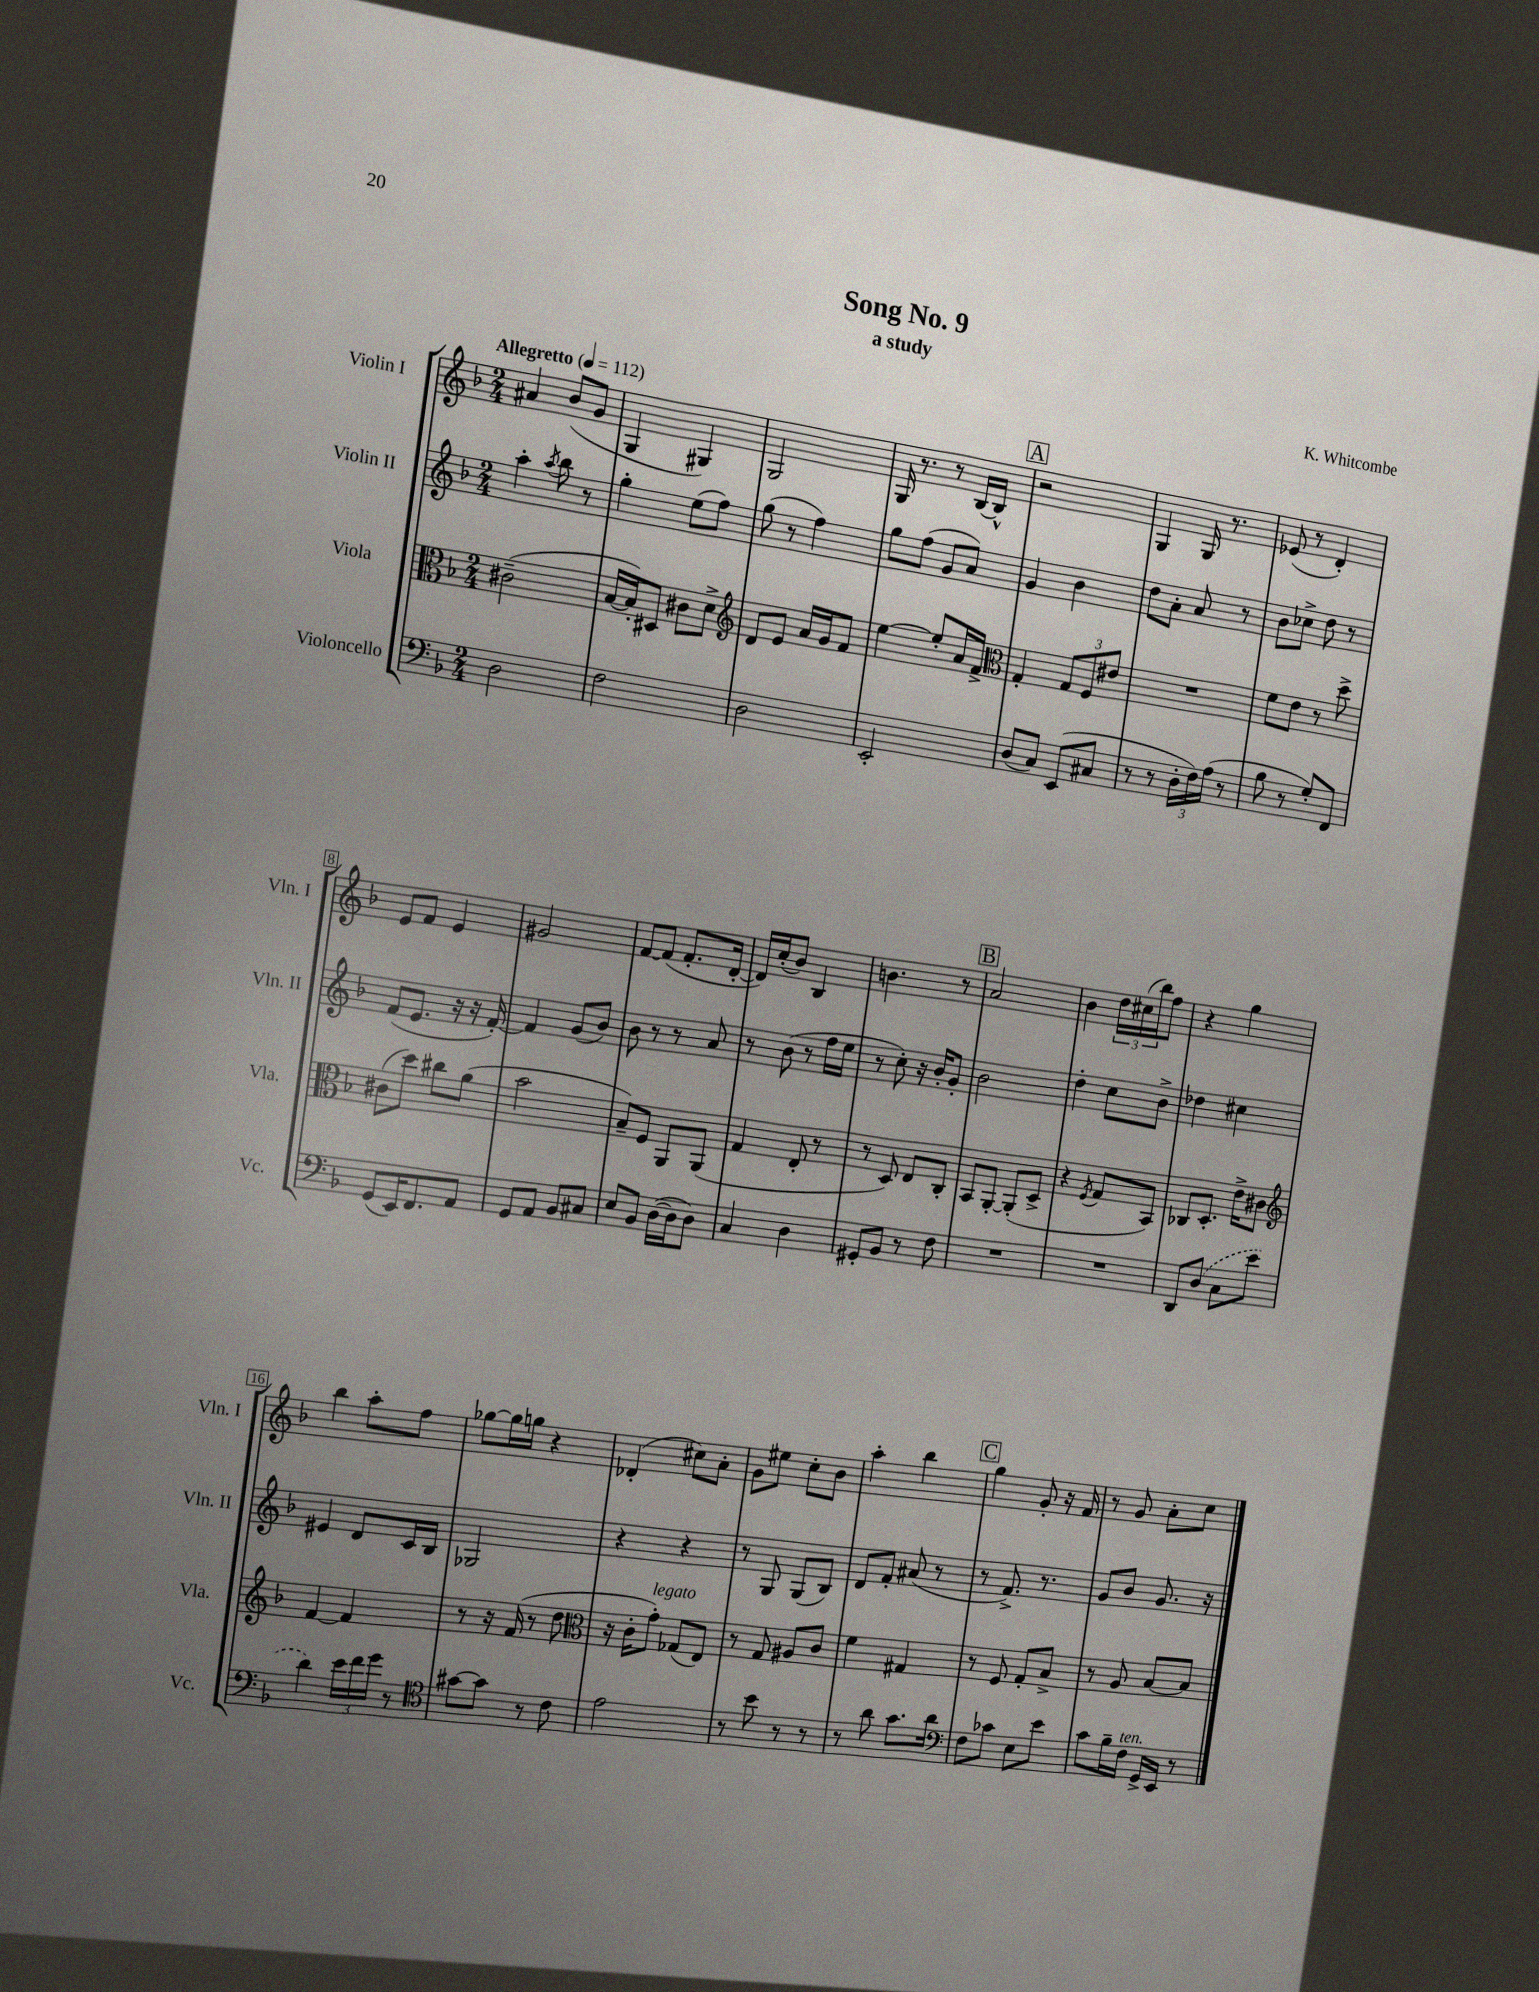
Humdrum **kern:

**kern	**kern	**kern	**kern
*part4	*part3	*part2	*part1
*staff4	*staff3	*staff2	*staff1
*I"Violoncello	*I"Viola	*I"Violin II	*I"Violin I
*I'Vc.	*I'Vla.	*I'Vln. II	*I'Vln. I
*clefF4	*clefC3	*clefG2	*clefG2
*k[b-]	*k[b-]	*k[b-]	*k[b-]
*M2/4	*M2/4	*M2/4	*M2/4
*MM112	*MM112	*MM112	*MM112
=1	=1	=1	=1
!	!	!	!LO:TX:a:B:t=Allegretto
2D\	(2c#X~\	4aa'\	4a#X/
.	.	8qaa/	.
.	.	8bb-\	(8b-/L
.	.	8r	8g/J
=2	=2	=2	=2
2F\	[16B-/LL	4gg'\	4G/
.	16B-'/J])	.	.
.	8D#X/J	.	.
.	8c#X\L	(8ee\L	4G#X/)
.	8d^\J	8ff\J)	.
=3	=3	=3	=3
*	*clefG2	*	*
2D\	8d/L	(8gg\	2G/
.	8e/J	8r	.
.	16a/LL	4ff\)	.
.	16g/J	.	.
.	8f/J	.	.
=4	=4	=4	=4
2EE'/	[4ee\	8gg\L	16G/
.	.	.	8.r
.	.	(8ff\J	.
.	8ee'/L]	8g/L	8r
.	16a/L	8a/J)	[16B-/LL
.	16f^/JJ	.	16B-^^/JJ]
!!LO:REH:place=s1:t=A
=5	=5	=5	=5
*	*clefC3	*	*
(8D/L	4G'/	4g/	2r
8C/J)	.	.	.
(8EE/L	12G/L	4b-\	.
.	12F/	.	.
8C#X/J	.	.	.
.	12e#X/J	.	.
=6	=6	=6	=6
8r	2r	8dd\L	4G/
8r	.	8a'\J	.
24D'\LL	.	8a/	16G/
24F\)	.	.	.
.	.	.	8.r
(24A\JJ	.	.	.
8r	.	8r	.
=7	=7	=7	=7
8B-\	8f\L	8b-\L	(8e-X/
8r	8e\J	8cc-X^\J	8r
8G'/L)	8r	8dd\	4d'/)
8FF/J	8dd^\	8r	.
!!LO:LB:g=z
=8	=8	=8	=8
(8GG/L	(8c#X\L	(8f/L	8e/L
16EE/K)	8dd\J)	8.e/J	8f/J
8.FF/	.	.	.
.	8cc#X\L	.	4e/
.	.	16r	.
8AA/J	(8a\J	16r	.
.	.	[16f'/)	.
=9	=9	=9	=9
8GG/L	2b-\	4f/]	2g#X/
8AA/J	.	.	.
8BB-/L	.	(8g/L	.
8C#X/J	.	8b-/J)	.
=10	=10	=10	=10
8E/L	8B-~/L)	8b-\	[8f/L
8BB-/J	8F/J	8r	(8f/J]
([16D\LL	8AA/L	8r	8.f'/L
16D\J]	.	.	.
8D\J)	(8AA/J	8a/	.
.	.	.	[16d'/Jk
=11	=11	=11	=11
4C/	4G/	8r	16d/LL])
.	.	.	(16cc'/J
.	.	(8b-\	8b-/J)
4D\	8E'/	8r	4B-/
.	8r	16ff\LL	.
.	.	16ee\JJ	.
=12	=12	=12	=12
8GG#X'/L	8r	8r	4.bn\
8BB-/J	8D/)	8cc'\)	.
8r	8E/L	16r	.
.	.	16b-'/KL	.
8F\	8C'/J	8g'/J	8r
!!LO:REH:place=s1:t=B
=13	=13	=13	=13
2r	8BB-/L	2b-\	2a/
.	[8AA'/J	.	.
.	(8AA'/L]	.	.
.	8D^/J	.	.
=14	=14	=14	=14
2r	4r	4dd'\	4b-\
.	8qF/	.	.
.	8G/L	8cc\L	24dd\LL
.	.	.	(24cc#X\
.	.	.	24bb-\J)
.	8BB-/J)	8b-^\J	8ff\J
=15	=15	=15	=15
8DD/L	8C-X/L	4dd-X\	4r
(8D/J	8.D'/J	.	.
8C\L	.	4cc#X\	4gg\
.	16e^\KL	.	.
8e\J	8c#X\J	.	.
!!LO:LB:g=z
=16	=16	=16	=16
*	*clefG2	*	*
4d\)	[4f/	4e#X/	4bb-\
24e\LL	4f/]	8d/L	8aa'\L
24f\	.	.	.
24g\JJ	.	.	.
8r	.	16c/L	8ff\J
.	.	16B-/JJ	.
=17	=17	=17	=17
*clefC4	*	*	*
[8g#X\L	8r	2G-X/	[8gg-X\L
8g#\J]	16r	.	16gg-\L]
.	(16f/	.	16ggn\JJ
8r	8r	.	4r
8c\	8dd\	.	.
=18	=18	=18	=18
*	*clefC3	*	*
2e\	16r	4r	(4d-X'/
.	16c'\KL	.	.
!	!LO:TX:a:i:t=legato	!	!
.	8g'\J)	.	.
.	(8G-X/L	4r	8cc#X\L)
.	8E/J)	.	8a'\J
=19	=19	=19	=19
8r	8r	8r	8g\L
8b-\	8G/	8G/	8ee#X\J
8r	8A#X/L	(8G/L	8cc'\L
8r	8c/J	8B-/J)	8b-\J
=20	=20	=20	=20
8r	4f\	8d/L	4aa'\
8a\	.	8f'/J	.
8.g\L	4G#X/	(8a#X/	4bb-\
.	.	8r	.
16a\Jk	.	.	.
!!LO:REH:place=s1:t=C
=21	=21	=21	=21
*clefF4	*	*	*
8F\L	8r	8r	4gg\
8c-X\J	8F/	8.f^/)	.
8E\L	8G'/L	.	8g'/
.	.	8.r	.
8e\J	8B-^/J	.	16r
.	.	.	16f/
=22	=22	=22	=22
8c\L	8r	8g/L	8r
16B-~\L	8A/	8b-/J	8g/
!LO:TX:a:i:t=ten.	!	!	!
16F\JJ	.	.	.
16GG^/LL	[8B-/L	8.g/	8a'\L
16EE/JJ	.	.	.
8r	8B-/J]	.	8cc\J
.	.	16r	.
==	==	==	==
*-	*-	*-	*-
